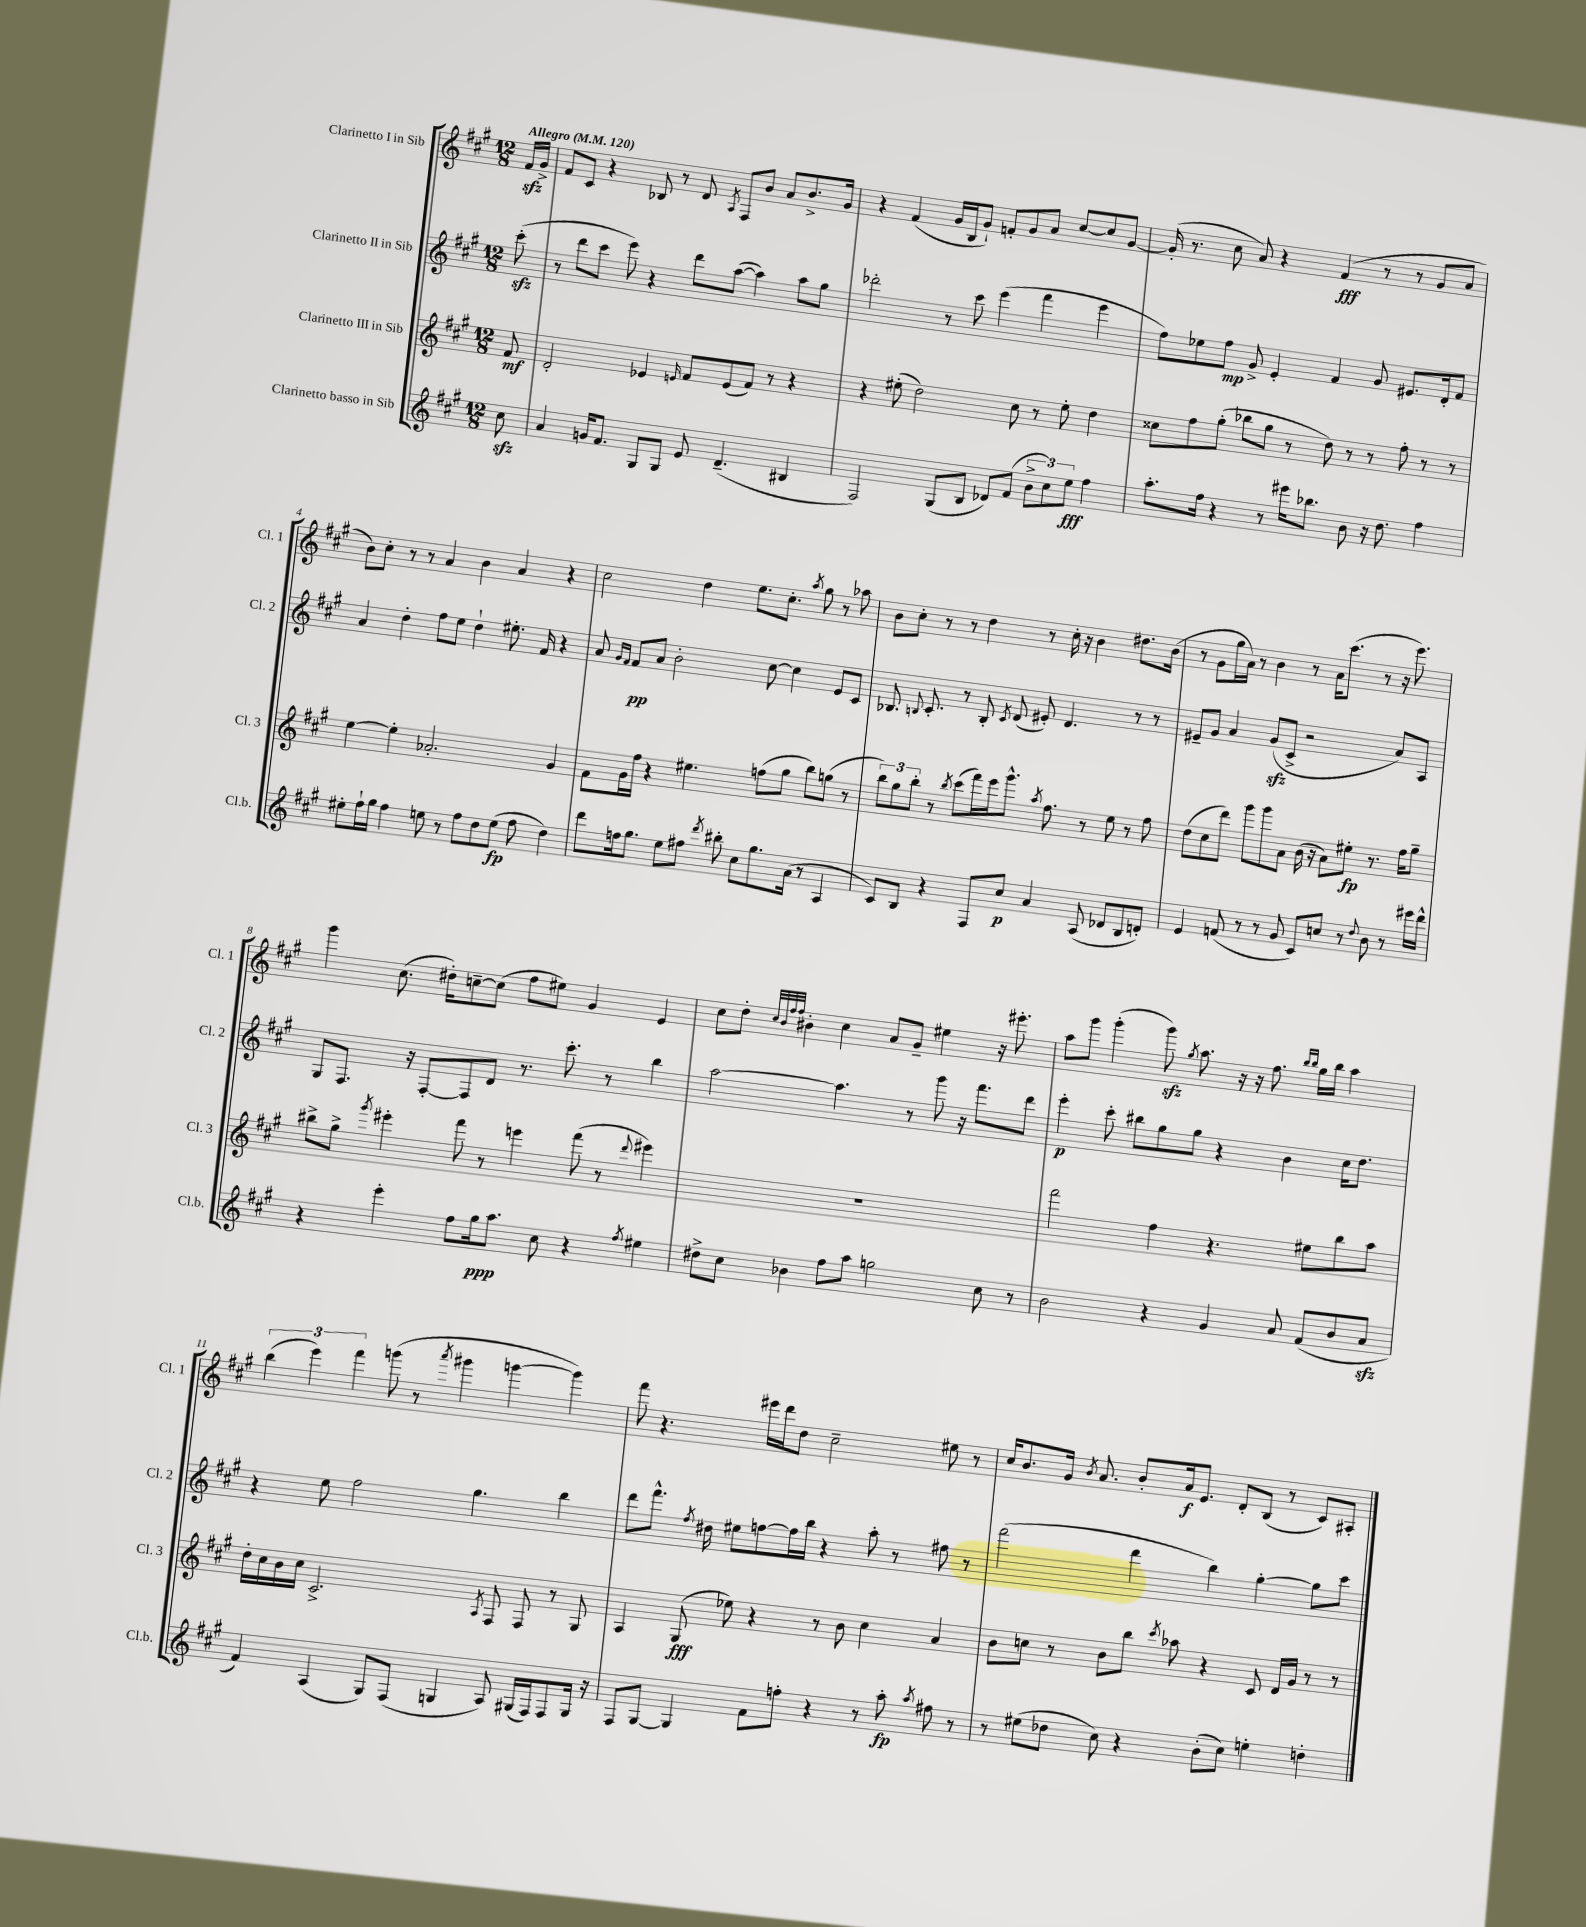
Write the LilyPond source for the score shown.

<<
\new StaffGroup <<
\new Staff = "s0" \with { instrumentName = "Clarinetto I in Sib" shortInstrumentName = "Cl. 1" } {
    \clef treble \key a \major \numericTimeSignature \time 12/8 \partial 8 \tempo "Allegro" 4 = 120
    \autoBeamOff fis'16[\sfz gis'16]-> |
    fis'8[ cis'8] r4 bes8 r8 d'8 \acciaccatura { a8 } fis8[ b'8] a'8[ b'8.-> gis'16] |
    r4 fis'4( gis'16[ b16 gis'8]-!) f'8[-. gis'8 a'8] cis''8[~ cis''8 gis'8]~ |
    gis'16-.( r8. cis''8 a'8) r4 fis'4\fff( r8 r8 gis'8[ a'8] |
    b'8[) cis''8]-. r8 r8 a'4 b'4 a'4 r4 |
    cis''2 d''4 e''8.[ cis''8.]-. \acciaccatura { a''8 } gis''8 r8 aes''8 |
    b'8[ cis''8]-. r8 r8 d''4 r8 cis''16-. r16 b'4 dis''8.[ b'16]( |
    r8 gis'8[ gis''16 a'16]) r8 b'4 r8 a'16[ cis'''8.]( r8 r16 e'''8.) |
    gis'''4 cis''8.( dis''16[-.) c''8~-- c''8]( fis''8[ eis''8]) gis'4 e'4 |
    cis''8[ d''8]-. \grace { cis''32[ b'32 fis''32 fis''32] } bis'4-. cis''4 a'8[ gis'8]-- eis''4 r16 eis'''8.-. |
    a''8[ gis'''8] gis'''4-.( gis'''8\sfz) \acciaccatura { gis''8 } a''8. r16 r16 fis''8. \grace { b''16[ b''16] } gis''16[ b''16] a''4 |
    \tuplet 3/2 { b''4( e'''4) fis'''4 } g'''8( r8 \acciaccatura { a'''8 } gis'''4 g'''4~ g'''4) |
    fis'''8 r4. eis'''16[ d'''16 d''8] cis''2-- eis''8 r8 |
    cis''16[ b'8. gis'16] \acciaccatura { b'8 } a'8. b'8[-. a'16\f e'8.] d'8[-. b8]( r8 cis'8[) ais8]-. \bar "|." |
}
\new Staff = "s1" \with { instrumentName = "Clarinetto II in Sib" shortInstrumentName = "Cl. 2" } {
    \clef treble \key a \major \numericTimeSignature \time 12/8 \partial 8
    \autoBeamOff cis'''8-.\sfz( |
    r8 d'''8[ cis'''8] e'''8) r4 d'''8[ a''8]~( a''4) a''8[ gis''8] |
    des'''2-. r8 cis'''8 e'''4( fis'''4 e'''4 |
    fis''8[) ees''8 fis''8]\mp gis'8-> e'4-. fis'4 gis'8 eis'8.[ d'16-. fis'8] |
    a'4 d''4-. fis''8[ e''8] d''4-! eis''8.-. fis'16 r4 |
    a'8 \grace { gis'16[ fis'16] } fis'8[\pp a'8] b'2-. cis''8~ cis''4 e'8[ cis'8] |
    bes8. \appoggiatura { b8 } cis'8.-. r8 b8-. \acciaccatura { cis'8 } d'8( eis'8-.) d'4. r8 r8 |
    eis'8[-- gis'8] a'4 gis'8[\sfz( cis'8]-> r2 a'8[) a8] |
    gis8[ fis8.] r16 fis8[~-. fis8 d'8] r8. cis'''8.-. r8 b''4 |
    a''2~ a''4. r8 gis'''8 r16 fis'''8.[ d'''8] |
    e'''4-.\p cis'''8-. bis''8[ gis''8 gis''8] r4 b'4 cis''16[ d''8.] |
    r4 e''8 fis''2 gis''4. b''4 |
    d'''8[ fis'''8.]-^ \acciaccatura { fis''8 } dis''16 eis''8[ f''8~ f''16 b''16] r4 a''8-. r8 fis''8 r8 |
    fis'''2( d'''4 b''4) gis''4~-. gis''8[ cis'''8] \bar "|." |
}
\new Staff = "s2" \with { instrumentName = "Clarinetto III in Sib" shortInstrumentName = "Cl. 3" } {
    \clef treble \key a \major \numericTimeSignature \time 12/8 \partial 8
    \autoBeamOff fis'8\mf |
    d'2-. ees'4 \grace { e'16 } fis'8[ e'8( fis'8]) r8 r4 |
    r4 eis''8-.( d''2) cis''8 r8 eis''8-. d''4 |
    cisis''8[ fis''8 gis''8]-.( bes''8[ gis''8] r8 d''8) r8 r8 fis''8-. r8 r8 |
    e''4~ e''4-. aes'2.-. gis'4 |
    fis'8[ gis'16 fis''16] r4 eis''4. f''8[( gis''8] b''8[) g''8]( r8 |
    \tuplet 3/2 { b''8[) gis''8 b''8]-. } r8 \acciaccatura { b''8 } cis'''8[( fis'''16) e'''16 gis'''8.]-^ \acciaccatura { a''8 } fis''8. r8 e''8 r8 fis''8 |
    d''8[( cis''8 d'''8]) gis'''8[ gis'''8 a'8] b'16( r16 a'8[) eis''8]-.\fp r8. fis''16[ gis''8]-- |
    bis''8[-> gis''8]-> \acciaccatura { gis'''8 } eis'''4-. fis'''8 r8 e'''4 fis'''8( r8 \appoggiatura { d'''8 } eis'''4) |
    R1. |
    fis'''2 fis''4 r4. eis''8[ b''8 a''8] |
    d''16[-. cis''16 b'16 cis''16] cis'2.-> \acciaccatura { a8 } fis8 fis8 r8 gis8 |
    a4 gis8\fff( ees''8) r4 r8 b'8 cis''4 a'4 |
    b'8[ c''8] r8 b'8[ b''8] \acciaccatura { cis'''8 } aes''8 r4 cis'8 d'16[ gis'16] r8 r8 \bar "|." |
}
\new Staff = "s3" \with { instrumentName = "Clarinetto basso in Sib" shortInstrumentName = "Cl.b." } {
    \clef treble \key a \major \numericTimeSignature \time 12/8 \partial 8
    \autoBeamOff cis''8\sfz |
    a'4 g'16[ fis'8.] gis8[ gis8] e'8 d'4.--( bis4 |
    fis2) gis8[( b8] des'8[) fis'8]( \tuplet 3/2 { b'8[-> cis''8) e''8]\fff } fis''4 |
    a''8.[-. fis''16] r4 r8 eis'''16[ bes''8.] b'8 r16 d''8. fis''4 |
    eis''8[-. fis''16-! gis''16] fis''4 e''8 r8 fis''8[ d''8 e''8]\fp( fis''8 d''4) |
    d'''8[ f''16 gis''8.] e''8[ fis''8] \acciaccatura { d'''8 } bis''8-. cis''8[ gis''8. a'16]( r8 a4 |
    cis'8[) b8] r4 fis8[ cis''8]\p a'4 a8( des'8[ b8 d'8]-.) |
    e'4 f'8( r8 r8 gis'8 cis'8[) c''8] r8 \appoggiatura { d''8 } b'8 r8 eis'''16[ d'''16]-^ |
    r4 e'''4-. fis''8[ gis''16\ppp a''8.] cis''8 r4 \acciaccatura { fis''8 } eis''4 |
    dis''8[-> cis''8] bes'4 fis''8[ a''8] g''2 cis''8 r8 |
    b'2 r4 gis'4 a'8 fis'8[( b'8 a'8]\sfz |
    fis'4) a4( gis8[) fis8]( g4 a8) gis16[( fis16) fis8 gis16] r16 |
    fis8[ gis8]~ gis4 fis'8[ f''8]-. r4 r8 a''8-.\fp \acciaccatura { a''8 } fis''8 r8 |
    r8 eis''8[( des''8] cis''8) r4 b'8[-.( cis''8]) e''4-. d''4-. \bar "|." |
}
>>
>>
